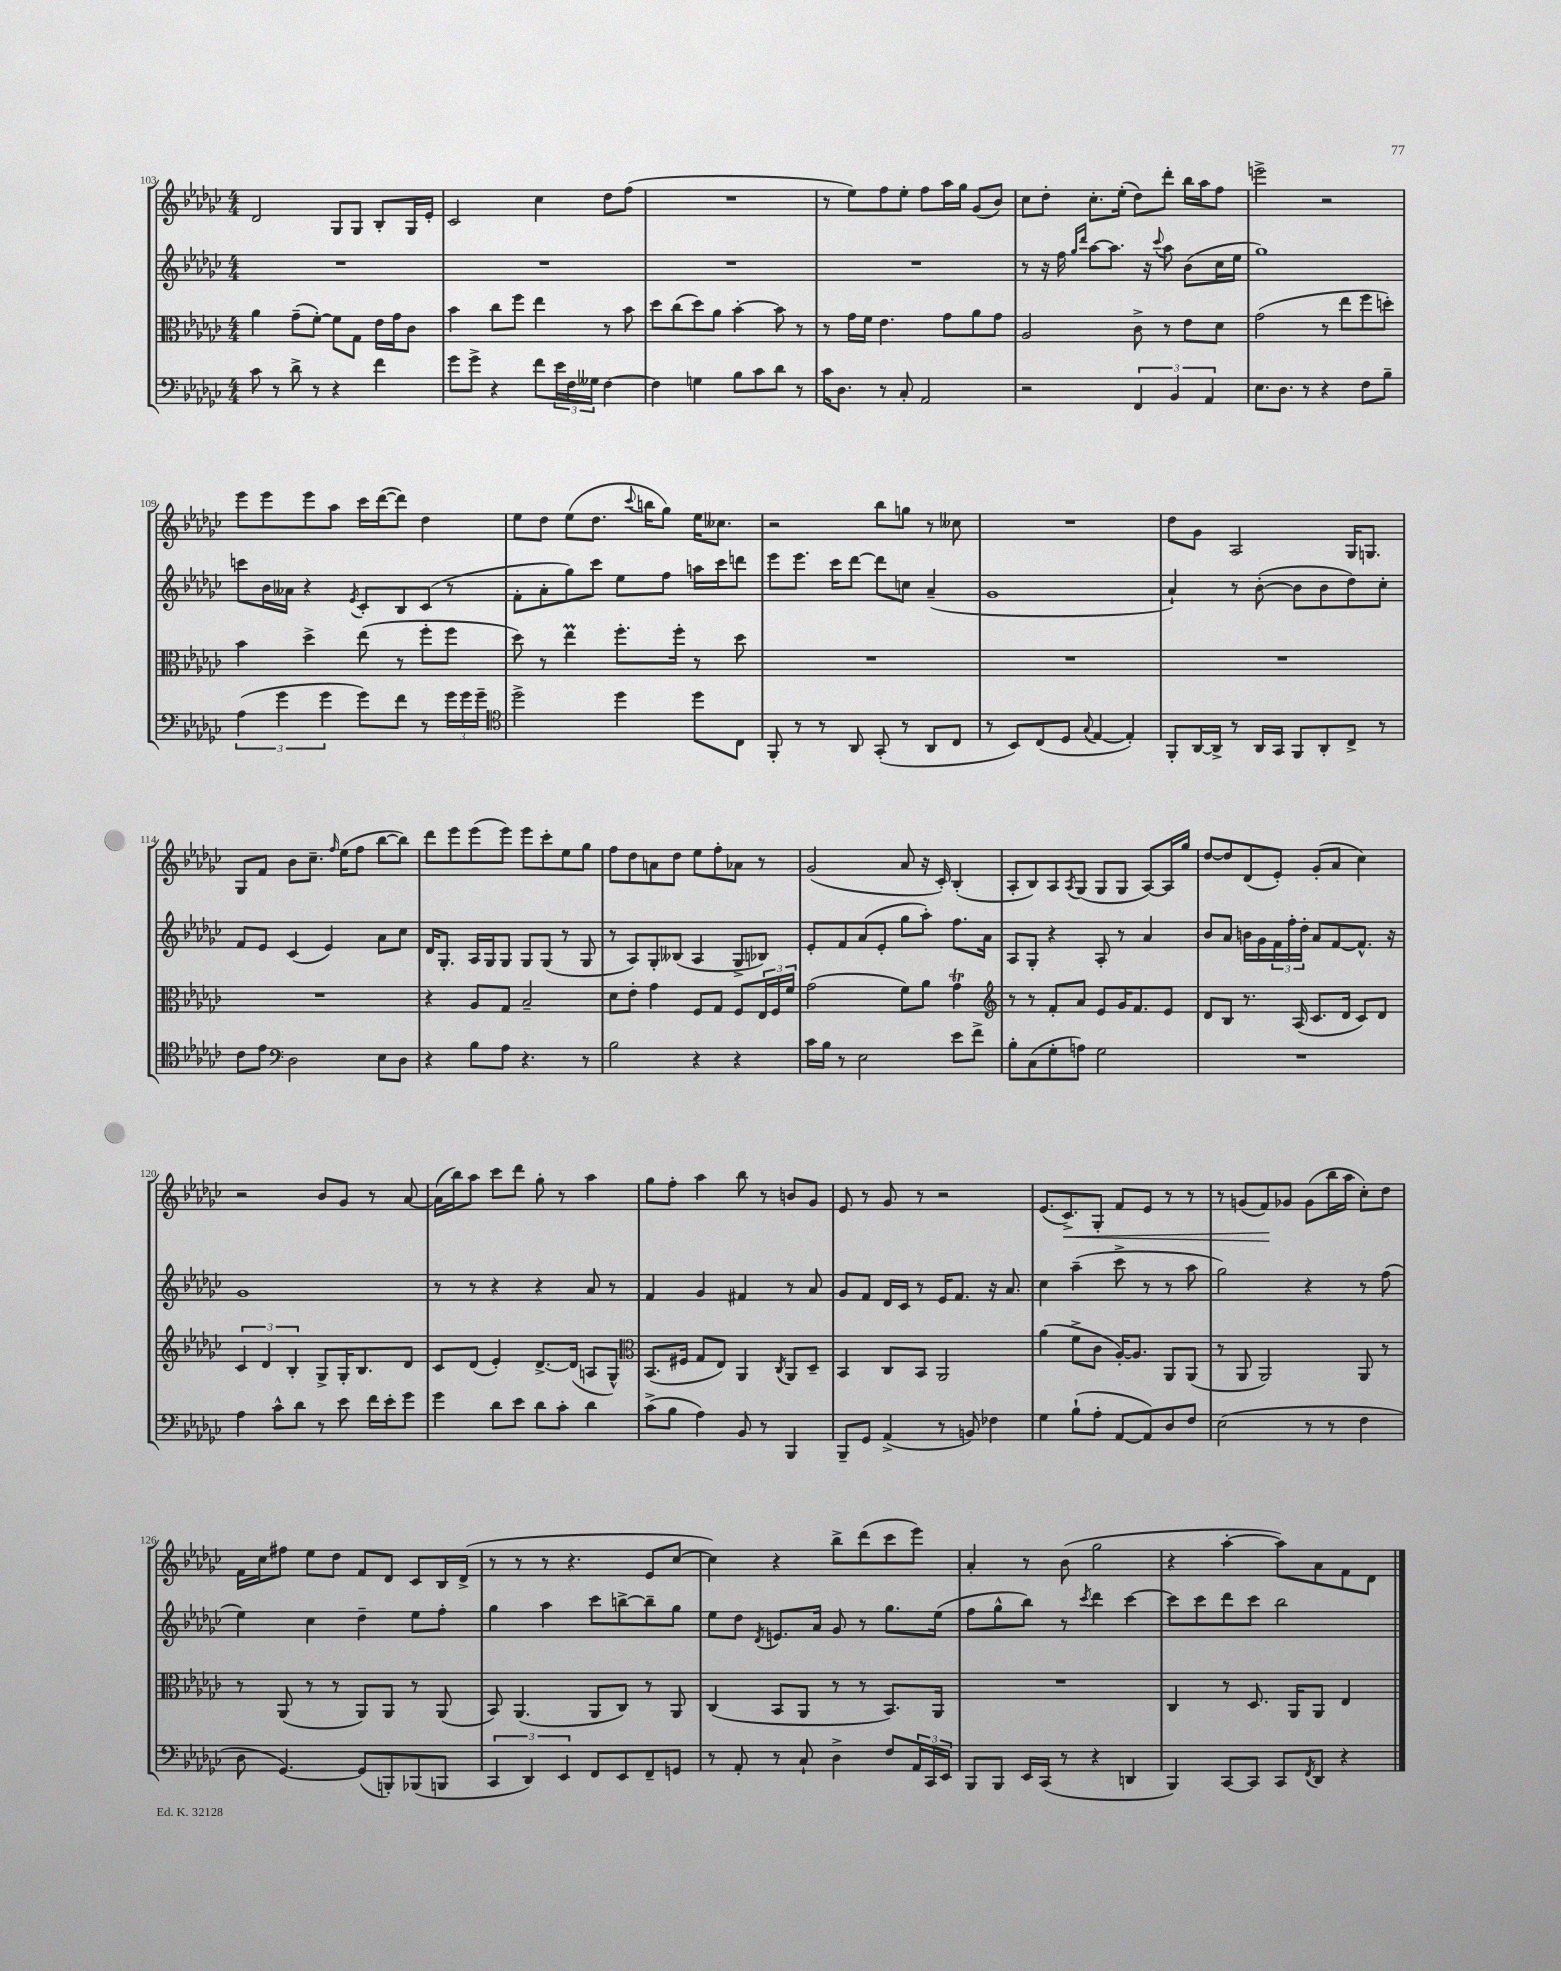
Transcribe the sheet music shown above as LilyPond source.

<<
\new StaffGroup <<
\new Staff = "s0" {
    \clef treble \key ges \major \numericTimeSignature \time 4/4
    des'2 ges8 ges8 bes8-. ges16 ees'16-. |
    ces'2 ces''4 des''8 f''8( |
    R1 |
    r8 ees''8) f''8 ees''8-. f''8 aes''16 ges''16 ges'8( bes'8) |
    ces''8 des''8-. ces''8.-. ees''16-.( des''8) des'''8-. bes''16 aes''16 f''8 |
    e'''2-> r2 |
    ees'''8 ees'''8 ees'''8 aes''8 ces'''16 des'''16~( des'''8) des''4 |
    ees''8 des''8 ees''8( des''8. \appoggiatura { ces'''8 } b''16 ges''8) ees''16 ceses''8. |
    r2 bes''8 g''8 r8 ceses''8 |
    R1 |
    des''8 ges'8 aes2 ges16 g8. |
    ges8 f'8 bes'8 ces''8.-- \grace { f''16 } ees''16( f''8 bes''8~ bes''8) |
    des'''8 ees'''8 ees'''8( ees'''8) ees'''8 ces'''8-. ees''8 ges''8 |
    f''8 des''8 a'8 des''8 ees''8 f''8-. aes'8 r8 |
    ges'2( aes'8 r16 ces'16-.) bes4-.( |
    aes8-. bes8) aes8 \acciaccatura { aes8 } ges8( ges8 ges8 aes8~) aes16 ges''16 |
    des''8~ des''8 des'8( ees'8-.) ges'8-.( aes'8 ces''4) |
    r2 bes'8 ges'8 r8 aes'8~ |
    aes'16( bes''16) aes''8 ces'''8 des'''8 ges''8-. r8 aes''4 |
    ges''8 f''8-. aes''4 bes''8 r8 b'8 ges'8 |
    ees'8 r8 ges'8 r8 r2 |
    ees'8.( ces'8.->\<) ges8-. f'8 ees'8 r8 r8 |
    r8 g'8( f'8\!) ges'8 ges'8( bes''16 aes''16 ces''8-.) des''8 |
    f'16 ces''16 fis''8 ees''8 des''8 f'8 des'8 ces'8 bes16 des'16->( |
    r8 r8 r8 r4. ees'8 ces''8~ |
    ces''4) r4 bes''8-> des'''8( ces'''8 ees'''8) |
    aes'4-. r8 bes'8( ges''2 |
    r4 aes''4~-. aes''8) aes'8 f'8 des'8 \bar "|." |
}
\new Staff = "s1" {
    \clef treble \key ges \major \numericTimeSignature \time 4/4
    R1 |
    R1 |
    R1 |
    R1 |
    r8 r16 f''16 \grace { ges''16 des'''16 } aes''8~ aes''8. r16 \appoggiatura { ces'''8 } aes''8 bes'8( ces''16 ees''16 |
    ges''1) |
    c'''8 bes'16 aeses'16 r4 \acciaccatura { ees'8 } ces'8-. bes8 ces'8( r8 |
    f'8-. aes'8-. ges''8) ces'''8 ees''8 f''8 a''16 ces'''16 d'''8 |
    ees'''8 ees'''8. ces'''16 des'''8~ des'''8 c''8 aes'4--( |
    ges'1 |
    aes'4-!) r8 bes'8~-.( bes'8 bes'8 des''8) ces''8-. |
    f'8 ees'8 ces'4( ees'4) aes'8 ces''8 |
    des'16 ges8.-. aes16 ges16 ges8 ges8 ges8( r8 ges8 |
    r8 aes8) ges8-. beses8( aes4 ges8-> bes8) |
    ees'8-. f'8 aes'8( ees'8-. ges''8 aes''8-.) f''8. aes'16 |
    aes8 ges8-. r4 aes8-. r8 aes'4 |
    bes'8 aes'8 b'16 ges'16 \tuplet 3/2 { f'16 f''16-. des''16-. } aes'8 f'8~ f'8.-^ r16 |
    ges'1 |
    r8 r8 r4 r4 aes'8 r8 |
    f'4 ges'4 fis'4 r8 aes'8 |
    ges'8 f'8 des'16 ces'16 r8 ees'16 f'8. r16 aes'8. |
    ces''4 aes''4--( ces'''8-> r8 r8 aes''8 |
    ges''2) r4 r8 f''8( |
    ees''4) ces''4 des''4-- ees''8 f''8-. |
    ges''4 aes''4 ces'''8 b''8~-> b''8-- ges''8 |
    ees''8 des''8 \acciaccatura { des'8 } e'8. aes'16 ges'8 r8 ges''8. ees''16( |
    f''8 ges''8-^ bes''8) r8 \acciaccatura { ces'''8 } des'''4 ces'''4~ |
    ces'''8 ces'''8 des'''8 ces'''8 bes''2 \bar "|." |
}
\new Staff = "s2" {
    \clef alto \key ges \major \numericTimeSignature \time 4/4
    aes'4 ges'8--( f'8~-.) f'8 ges8 ees'16 ges'16 ces'8 |
    bes'4 ces''8 f''8 ees''4 r8 bes'8 |
    des''8 ces''8( des''8) aes'8 bes'4~-. bes'8 r8 |
    r8 ges'16 f'16 ees'4. ges'8 aes'8 ges'8 |
    aes2 ces'8-> r8 ees'8 des'8 |
    ges'2( r8 ees''8 f''8 d''8-.) |
    bes'4 des''4-> ees''8( r8 f''8-. f''8 |
    des''8) r8 ees''4\prall f''8.-. f''16-. r8 des''8 |
    R1 |
    R1 |
    R1 |
    R1 |
    r4 aes8 ges8 bes2-- |
    des'8 ees'8-. ges'4 f8 ges8 f8 \tuplet 3/2 { ees16 f16 f'16 } |
    ges'2( f'8) aes'8 ges'4\trill |
    \clef treble r8 r8 f'8-. aes'8 ees'8 ges'16 f'8. ees'8 |
    des'8 bes8 r8. aes16( ces'8. des'16 ces'8) des'8 |
    \tuplet 3/2 { ces'4 des'4 bes4-. } ges8-> ges16-. bes8. des'8 |
    ces'8 des'8( ees'4-.) des'8.~-> des'16( a8 ges8-^) |
    \clef alto bes,8.( fis16 ges8 ees8) aes,4 \acciaccatura { ces8 } aes,8 des8-- |
    bes,4 ces8 bes,8 aes,2 |
    aes'4( f'8-> ces'8 aes16~-.) aes8. aes,8 aes,8( |
    r8 aes,8 aes,2) aes,8 r8 |
    r8 aes,8( r8 r8 aes,8) aes,8 r8 aes,8( |
    bes,8) aes,4.( aes,8 ces8) r8 aes,8 |
    ces4( bes,8 aes,8 r8 r8 bes,8.) aes,16 |
    R1 |
    ces4 r8 des8. aes,16 aes,8 ees4 \bar "|." |
}
\new Staff = "s3" {
    \clef bass \key ges \major \numericTimeSignature \time 4/4
    ces'8 r8 des'8-> r8 r4 f'4 |
    ges'8 ges'8-> r4 f'8 \tuplet 3/2 { ees'16 f16 geses16 } f4~ |
    f4 g4 bes8 ces'8 des'8 r8 |
    ces'16 des8. r8 ces8-. aes,2 |
    r2 \tuplet 3/2 { f,4 bes,4 aes,4 } |
    ees8. des8. r8 r4 f8 bes8-- |
    \tuplet 3/2 { aes4( ges'4 ges'4 } ges'8) f'8 r8 \tuplet 3/2 { ges'16 ges'16 ges'16-- } |
    \clef tenor des''2-> des''4 des''8 ces8 |
    f,8-. r8 r8 aes,8 ges,8-.( r8 aes,8 ces8 |
    r8 bes,8) ces8( des8 \appoggiatura { ges8 } ees4~ ees4-.) |
    f,8-. aes,16~ aes,16-> r8 aes,16 ges,16 f,8 aes,8-. ces8-> r8 |
    ces'8 ees'8 \clef bass des2 ees8 des8 |
    r4 bes8 aes8 r4. r8 |
    bes2 r4 r4 |
    ces'16 bes16 r8 ees2 ees'8 f'8-> |
    bes8-. ces8( ges8-. a8) ges2 |
    R1 |
    aes4 ces'8-^ des'8 r8 ees'8 f'16 ees'16-. ges'8 |
    ges'4 des'8 ees'8 des'8 ces'8-. des'4 |
    ces'8->( bes8 aes4) bes,8 r8 bes,,4 |
    bes,,8-- ges,8 aes,4->( r8 b,8) fes4 |
    ges4 bes8-!( aes8-. aes,8~ aes,8) des8 f8 |
    ees2( r8 r8 f4 |
    des8 ges,4.~) ges,8( b,,8-.) bes,,8( b,,8 |
    \tuplet 3/2 { ces,4 des,4) ees,4 } f,8 ees,8 f,8-- g,8 |
    r8 aes,8-. r8 ces8-! des4-> f8 \tuplet 3/2 { aes,16 ces,16 ees,16 } |
    bes,,8 bes,,8 ees,16 ces,16( r8 r4 d,4 |
    bes,,4) ces,8~ ces,8 ces,8 \acciaccatura { f,8 } des,8 r4 \bar "|." |
}
>>
>>
\layout { \context { \Score currentBarNumber = #103 } }
